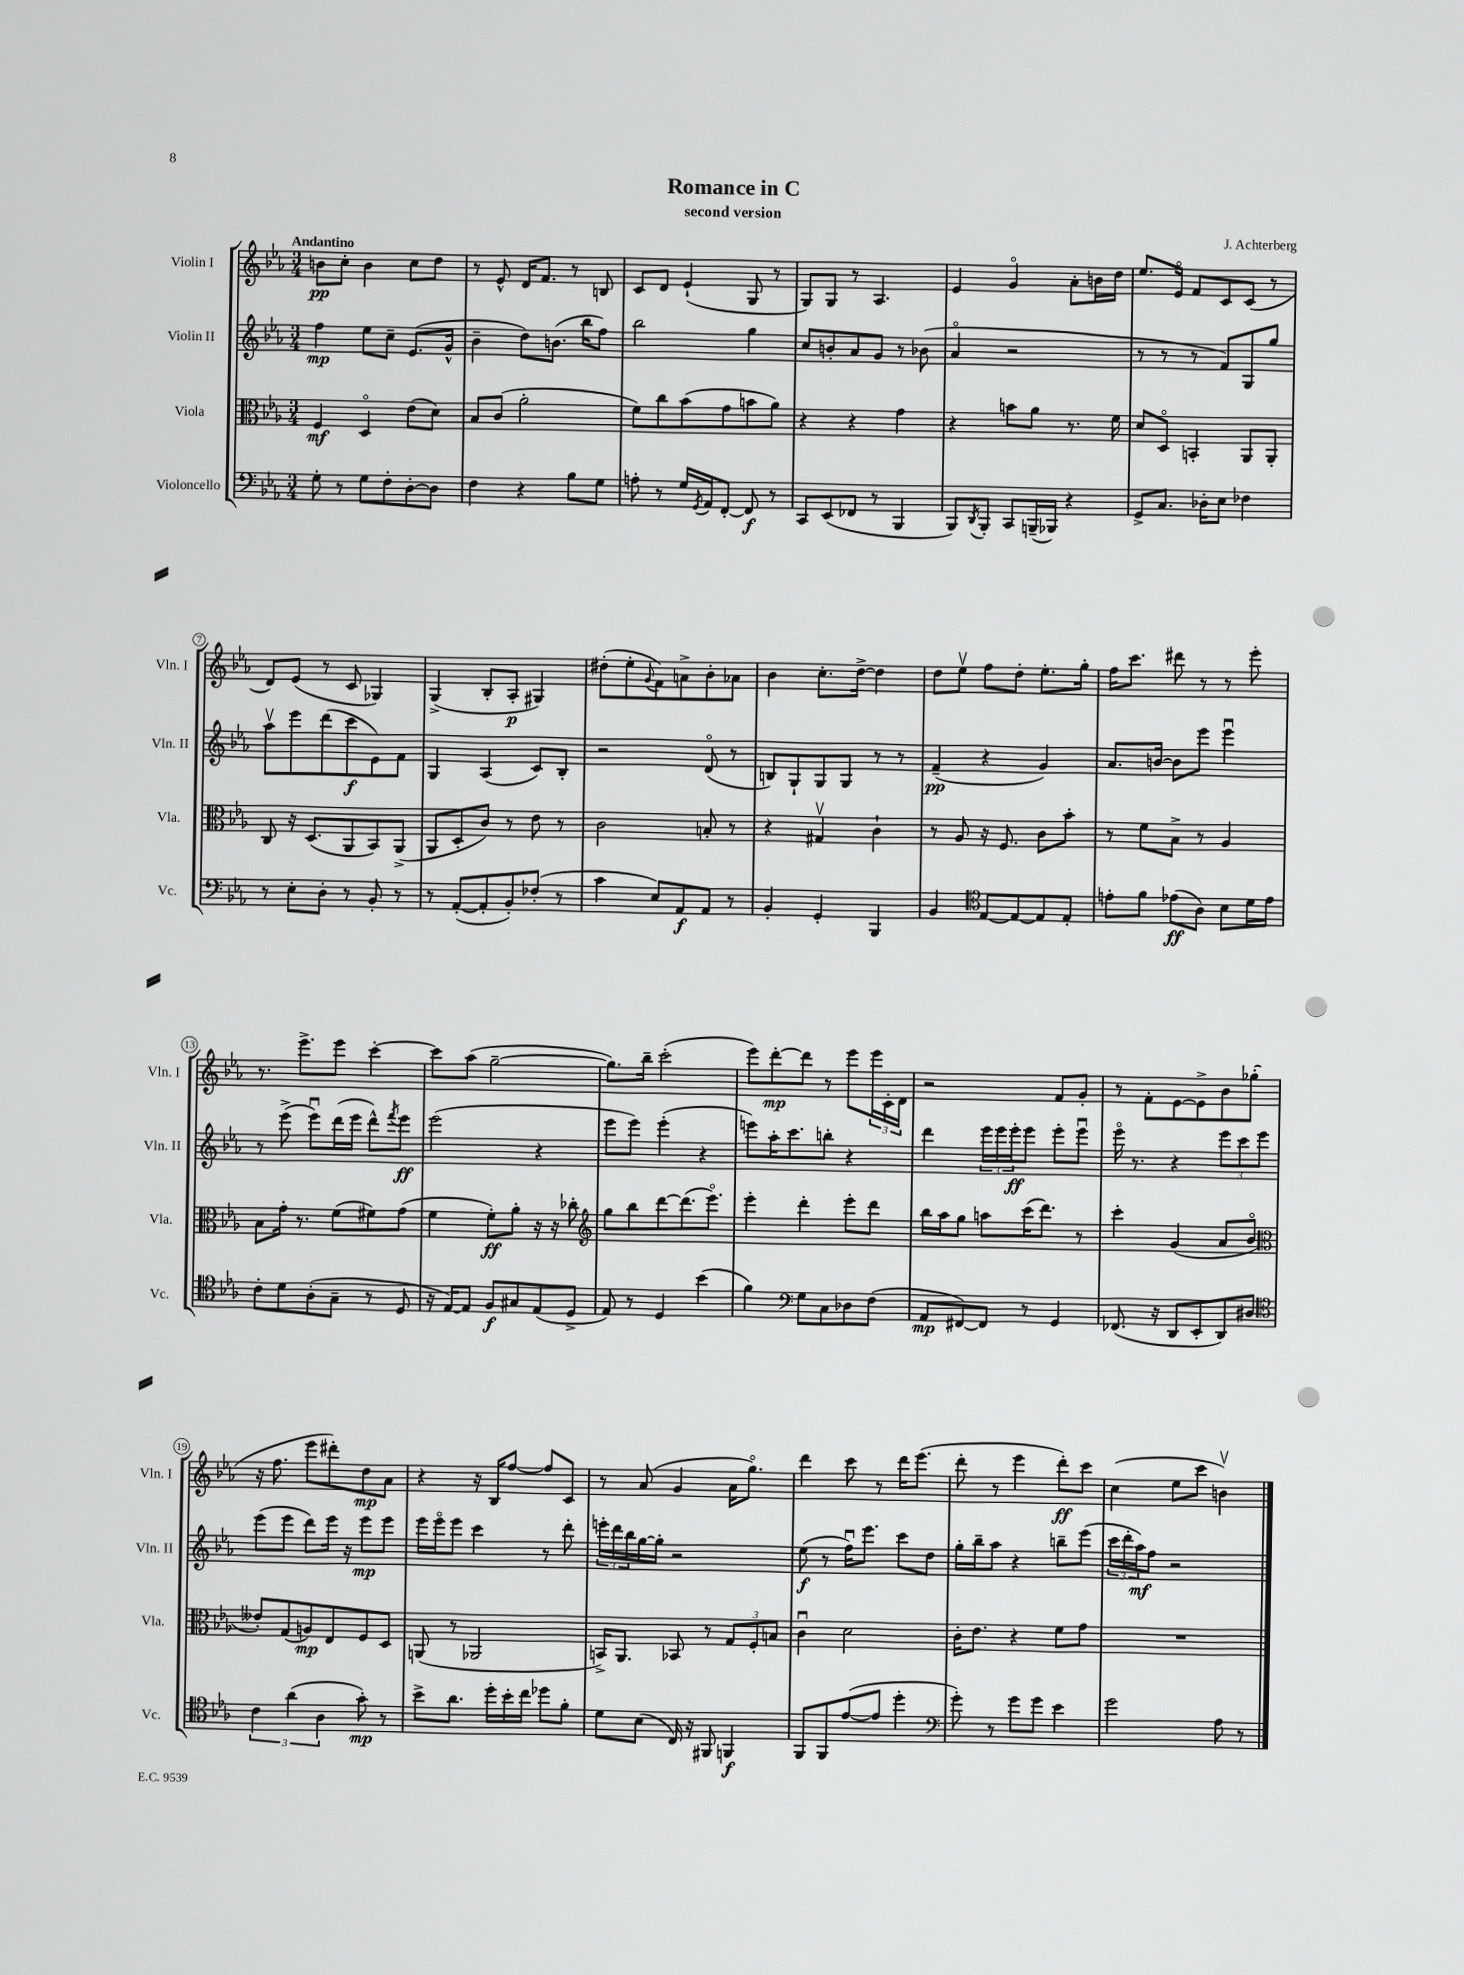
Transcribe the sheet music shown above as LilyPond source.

\header { title = "Romance in C" composer = "J. Achterberg" subtitle = "second version" }
<<
\new StaffGroup <<
\new Staff = "s0" \with { instrumentName = "Violin I" shortInstrumentName = "Vln. I" } {
    \clef treble \key ees \major \numericTimeSignature \time 3/4 \tempo "Andantino"
    b'8\pp c''8-. b'4 c''8 d''8 |
    r8 ees'8-^ d'16 f'8. r8 b8 |
    c'8 d'8 ees'4-!( g8 r8 |
    g8) g8 r8 aes4. |
    ees'4 g'4\flageolet aes'8-. b'16 d''16 |
    ees''8. ees'16\flageolet f'8 c'8 c'8( r8 |
    d'8) ees'8( r8 c'8 ges4) |
    g4->( bes8-. aes8-.\p gis4) |
    dis''8-.( ees''8-. \appoggiatura { g'8 } f'8) a'8-> bes'8-. aes'8 |
    bes'4 c''8.-. d''16~-> d''4 |
    d''8 ees''8\upbow f''8 d''8-. ees''8.-. g''16-. |
    f''16 c'''8. dis'''8 r8 r8 ees'''8-. |
    r8. ees'''8.-> ees'''8 c'''4~-. |
    c'''8 aes''8( g''2~-- |
    g''8.) bes''16-- c'''2-.( |
    ees'''8) d'''8~-.\mp d'''8 r8 ees'''8 \tuplet 3/2 { ees'''16 c'16-. d'16 } |
    r2 f'8 g'8-. |
    r8 f'8-. ees'8~ ees'8-> bes'8 ges''8-.( |
    r16 f''8. ees'''8 dis'''8-.) d''8\mp aes'8 |
    r4 r16 bes16 f''8~ f''8 c'8 |
    r8 aes'8( g'4 aes'16 g''8.\flageolet) |
    d'''4 c'''8 r8 d'''16 ees'''8.( |
    d'''8-. r8 ees'''4 d'''8-.\ff) c'''8 |
    c''4( ees''8 c'''8 b'4\upbow) \bar "|." |
}
\new Staff = "s1" \with { instrumentName = "Violin II" shortInstrumentName = "Vln. II" } {
    \clef treble \key ees \major \numericTimeSignature \time 3/4
    f''4\mp ees''8 c''8-- ees'8.( g'16-^ |
    bes'4-- d''8) b'8.( bes''16 f''8) |
    bes''2 g''4 |
    c''8 b'8-. aes'8 g'8 r8 bes'8( |
    aes'4\flageolet r2 |
    r8 r8 r8 f'8) g8 g''8 |
    aes''8\upbow ees'''8 d'''8( c'''8\f ees'8) f'8 |
    g4 aes4( c'8) bes8-. |
    r2 d'8\flageolet( r8 |
    b8) g8-! g8 g8 r8 r8 |
    f'4--\pp( r4 g'4) |
    aes'8. b'16~ b'8 ees'''8 ees'''4\downbow |
    r8 ees'''8->( ees'''8\downbow) d'''16( ees'''16 d'''8-^) \acciaccatura { f'''8 } ees'''8\ff |
    ees'''2( r4 |
    ees'''8 ees'''8) ees'''4-.( r4 |
    e'''8) aes''16-. c'''8. b''8-. r4 |
    d'''4 \tuplet 3/2 { ees'''16 ees'''16 ees'''16-.\ff } ees'''8 ees'''8-. ees'''8\downbow |
    ees'''16\flageolet r8. r4 \tuplet 3/2 { ees'''8 c'''8 ees'''8 } |
    ees'''8( ees'''8 d'''8) ees'''16 r16 ees'''8\mp ees'''8 |
    ees'''16 ees'''16\flageolet ees'''8 c'''4 r8 d'''8-. |
    \tuplet 3/2 { e'''16-. d'''16 bes''16 } g''16~ g''16-. r2 |
    ees''8\f( r8 f''16\downbow) ees'''8. c'''8 d''8 |
    g''16-. bes''16-- aes''8 r4 b''8-- ees'''8( |
    \tuplet 3/2 { c'''16 d'''16-. aes''16\mf) } f''8 r2 \bar "|." |
}
\new Staff = "s2" \with { instrumentName = "Viola" shortInstrumentName = "Vla." } {
    \clef alto \key ees \major \numericTimeSignature \time 3/4
    f4\mf d4\flageolet ees'8( d'8) |
    bes8 c'8( aes'2-. |
    f'8) c''8 bes'8( g'8 b'8 aes'8) |
    r4 r4 g'4 |
    r4 b'8 aes'8 r8. f'16 |
    d'8 d8\flageolet b,4-. aes,8 aes,8-. |
    c8 r16 d8.( aes,8 bes,8) aes,8->( |
    aes,8 d8-. c'8) r8 ees'8 r8 |
    c'2 b8-. r8 |
    r4 gis4\upbow c'4-! |
    r8 aes8 r16 f8. c'8 bes'8-. |
    r8 f'8 bes8-> r8 aes4 |
    bes8 g'16-. r8. f'8( fis'8) g'8( |
    f'4 f'8-.\ff) aes'8-. r16 r16 ces''8-. |
    \clef treble g''8 bes''8 d'''8~ d'''8.( ees'''8.\flageolet) |
    ees'''4-. d'''4-. ees'''8-. d'''8 |
    bes''16 aes''16 g''8 a''8 c'''16( d'''8.) r8 |
    c'''4-. g'4( aes'8 bes'8\flageolet |
    \clef alto eeses'8-.) g8( a8\mp) ees8 f8 d8 |
    a,8( r8 aes,2 |
    b,16->) aes,8. bes,8 r8 \tuplet 3/2 { g8 f8-. b8 } |
    c'4\downbow d'2 |
    c'16-. ees'8. r4 f'8 g'8 |
    R2. \bar "|." |
}
\new Staff = "s3" \with { instrumentName = "Violoncello" shortInstrumentName = "Vc." } {
    \clef bass \key ees \major \numericTimeSignature \time 3/4
    g8-. r8 g8 f8-. d8~-. d8 |
    f4 r4 bes8 g8 |
    a8-. r8 g16 \acciaccatura { g,8 } aes,16 f,8~-. f,8\f r8 |
    c,8 ees,8( fes,8 r8 bes,,4 |
    bes,,8) \acciaccatura { d,8 } bes,,8-. c,8 b,,16--( bes,,16) r4 |
    g,8-> c8. des16-. ees8 fes4 |
    r8 ees8-. d8-. r8 bes,8-. r8 |
    r8 aes,8~-.( aes,8-. bes,8-.) fes8-.( r8 |
    c'4 ees8) aes,8\f aes,8 r8 |
    bes,4-. g,4-. bes,,4 |
    bes,4 \clef tenor ees8~ ees8~ ees8 ees8-. |
    e'8-. f'8 ees'8\ff( aes8) bes8 d'16 ees'16 |
    c'8-. d'8 aes8-.( g8-- r8 d8 |
    r16 ees16~) ees8 f8\f gis8 ees8( d8-> |
    ees8) r8 d4 bes'4( |
    f'4) \clef bass g8 c8 des8 f8( |
    aes,8\mp fis,8~) fis,8 r8 g,4 |
    fes,8.( r16 d,8 ees,8-. d,8) dis8 |
    \clef tenor \tuplet 3/2 { c'4 aes'4( aes4 } g'8-.\mp) r8 |
    bes'8-> aes'8. d''16-. bes'16-. c''16 des''8 f'8-. |
    d'8 bes8( c16) r16 fis,8 f,4\f |
    f,8 f,8 ees'8~( ees'8 d''4-. |
    \clef bass g'8-.) r8 g'8 g'8 ees'4 |
    g'2 aes8 r8 \bar "|." |
}
>>
>>
\layout { \context { \Score \override BarNumber.stencil = #(make-stencil-circler 0.1 0.3 ly:text-interface::print) } }
